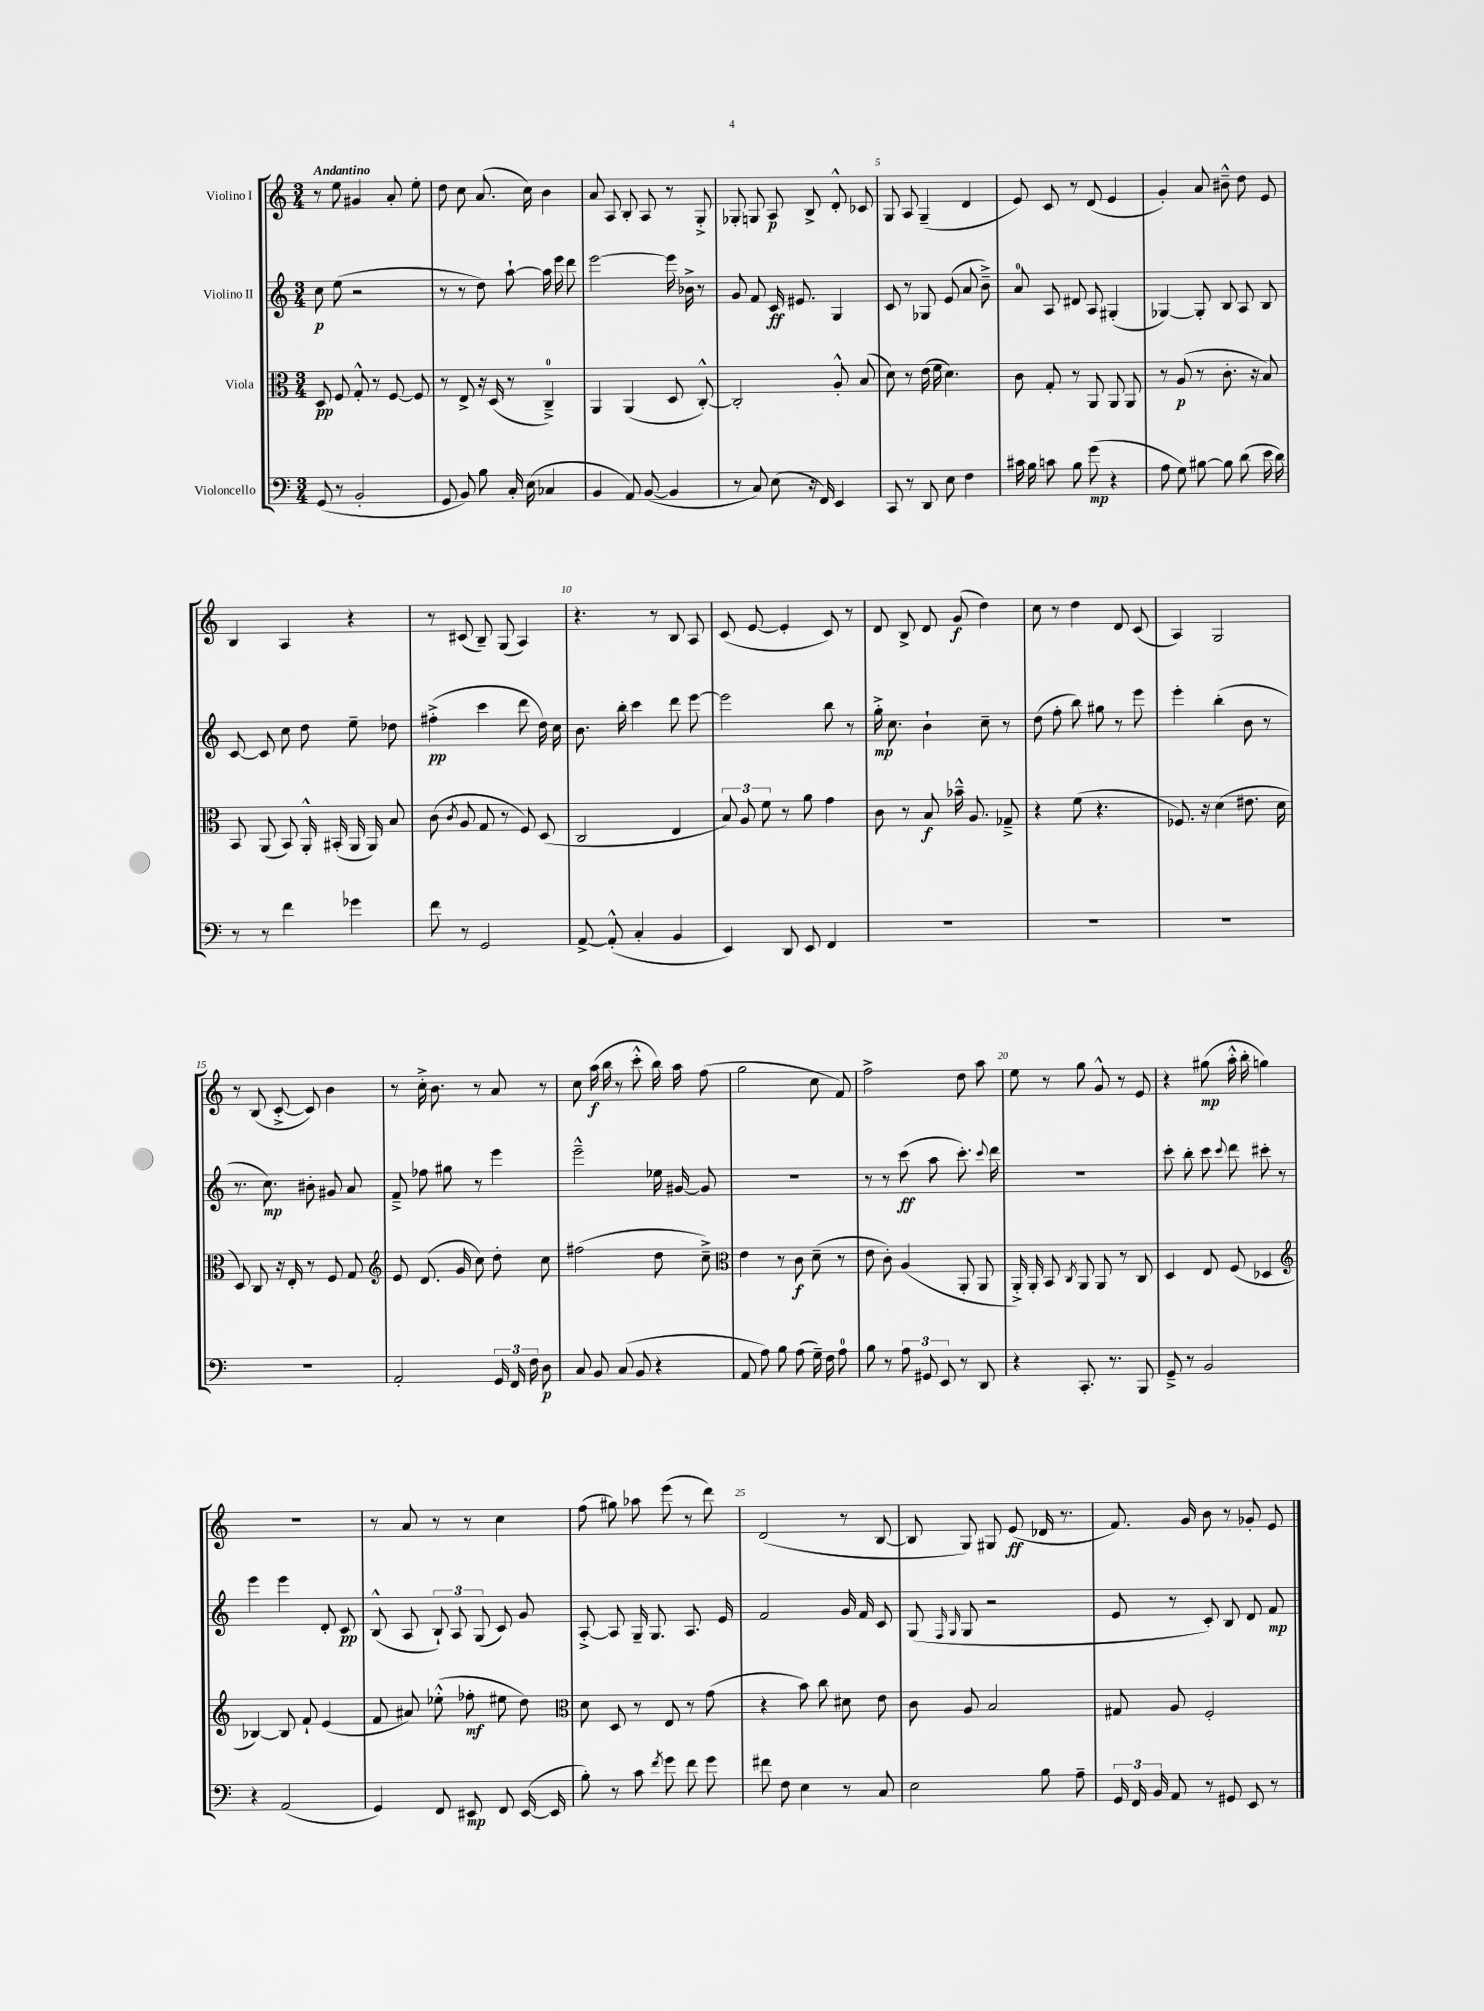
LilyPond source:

<<
\new StaffGroup <<
\new Staff = "s0" \with { instrumentName = "Violino I" } {
    \clef treble \key c \major \numericTimeSignature \time 3/4 \tempo "Andantino"
    \autoBeamOff r8 e''8 gis'4 a'8-. e''8-. |
    d''8 c''8 a'8.( c''16) b'4 |
    a'8 a8 b8-. a8 r8 g8-.-> |
    ges8-. g8 a8\p b8-> d'8-.-^ ces'8 |
    g8 a8 g4--( d'4 |
    e'8) c'8 r8 d'8( e'4 |
    g'4-.) a'8 bis'8---^ d''8 e'8 |
    b4 a4 r4 |
    r8 cis'8( b8--) g8( a4) |
    r4. r8 b8 a8 |
    c'8( e'8~ e'4-. c'8) r8 |
    d'8 b8-> d'8 g'8\f( d''4) |
    c''8 r8 d''4 d'8 c'8( |
    a4) g2 |
    r8 b8( c'8~-.-> c'8) b'4 |
    r8 c''16-.-> b'8. r8 a'8 r8 |
    c''8 a''16\f( b''16 r8 c'''8-.-^ b''16) a''16 f''8( |
    g''2 c''8 f'8) |
    f''2-> d''8 a''8 |
    e''8 r8 g''8 g'8-^ r8 e'8 |
    r4 gis''8\mp( a''16-.-^ b''16-. g''4) |
    R2. |
    r8 a'8 r8 r8 c''4 |
    f''8( gis''8) aes''8 e'''8( r8 d'''8) |
    d'2( r8 b8~ |
    b8 g8) gis8 e'8\ff( des'16 r8. |
    f'8.) g'16 b'8 r8 ges'8-. e'8 \bar "|." |
}
\new Staff = "s1" \with { instrumentName = "Violino II" } {
    \clef treble \key c \major \numericTimeSignature \time 3/4
    \autoBeamOff c''8\p e''8( r2 |
    r8 r8 d''8) a''8~-! a''16 e'''16 d'''8 |
    e'''2~ e'''16 bes'16-> r8 |
    g'8 f'8 c'16\ff eis'8. g4 |
    c'8 r8 ges8 e'8( a'8 b'8--->) |
    a'8-0 a8 dis'8 a8 gis4-.( |
    ges4~) ges8-. b8 a8 b8 |
    c'8~ c'8 c''8 d''8 e''8-- des''8 |
    fis''4-.->\pp( c'''4 d'''8 d''16) c''16 |
    b'8. b''16-. c'''4 d'''8 e'''8~ |
    e'''2 b''8 r8 |
    g''16-.->\mp c''8. b'4-! c''8-- r8 |
    d''8( f''8-. b''8) gis''8 r8 e'''8 |
    e'''4-. b''4-.( b'8 r8 |
    r8. c''8.\mp) bis'8-. gis'8 a'8 |
    f'8---> fes''8 gis''8 r8 e'''4 |
    e'''2---^ ees''16 gis'16~ gis'8 |
    R2. |
    r8 r8 c'''8\ff( a''8 c'''8.-.) \appoggiatura { c'''8 } d'''16 |
    R2. |
    c'''8-. b''8-. c'''8 \appoggiatura { c'''8 } d'''8 cis'''8-. r8 |
    e'''4 e'''4 d'8-. c'8\pp |
    b8-^( a8 \tuplet 3/2 { b8-!) a8 g8( } c'8) g'8 |
    a8~-.-> a8 g16-- g8. a8. e'16 |
    f'2 g'16 f'16 c'8 |
    g8( \grace { f16 g16 } g8 r2 |
    e'8 r8 c'8-.) b8 d'8 f'8\mp \bar "|." |
}
\new Staff = "s2" \with { instrumentName = "Viola" } {
    \clef alto \key c \major \numericTimeSignature \time 3/4
    \autoBeamOff d8\pp f8 g8-.-^ r8 f8~ f8 |
    r8 e8-> r16 d16( r8 c4-0--->) |
    a,4 a,4( d8 c8~-.-^) |
    c2-. a8-.-^ b8( |
    d'8) r8 e'16( f'16 d'4.) |
    c'8 g8-. r8 a,8 a,8 a,8 |
    r8 a8\p( r8 c'8.-. r16 b8) |
    b,8 a,8( b,8) a,16-.-^ bis,16-.( a,16 a,16) b8 |
    c'8( \acciaccatura { c'8 } a8 g8 r8 f8) d8( |
    c2 e4 |
    \tuplet 3/2 { b8) a8 f'8 } r8 a'8 g'4 |
    c'8 r8 b8\f bes'16---^ a8. ges8---> |
    r4 f'8( r4. |
    fes8.) r16 d'4( eis'8. d'16 |
    d8) c8 r16 e16-. r8 f8 g8 |
    \clef treble e'8 d'8.( g'16 c''8) d''8-. c''8 |
    fis''2( d''8 c''8--->) |
    \clef alto e'4 r8 c'8\f d'8--( r8 |
    e'8 c'8-.) a4( a,8-. a,8 |
    a,16-.->) a,16-. b,8 \acciaccatura { c8 } a,8 a,8 r8 c8 |
    d4 e8 f8( des4 |
    \clef treble bes4~) bes8 f'8-! e'4( |
    f'8 ais'8) ees''8-.-^( fes''8-.\mf eis''8 d''8) |
    \clef alto d'8 d8 r8 e8 r8 g'8( |
    r4 b'8) c''8 dis'8 e'8 |
    c'8 a8 b2 |
    gis8 a8 f2-. \bar "|." |
}
\new Staff = "s3" \with { instrumentName = "Violoncello" } {
    \clef bass \key c \major \numericTimeSignature \time 3/4
    \autoBeamOff g,8( r8 b,2-. |
    g,8 b,8) b8 c16-. e16( ces4 |
    b,4 a,8) b,8~( b,4 |
    r8 c8) e8( r16 f,16) e,4 |
    c,8 r8 d,8 e8 f4 |
    cis'16 b16 c'8 b8 g'8\mp( r4 |
    a8 g8) bis8~ bis8 d'8( e'16 d'16) |
    r8 r8 f'4 ges'4 |
    f'8 r8 g,2 |
    a,8~-> a,8-.-^( c4-. b,4 |
    e,4) d,8 e,8 f,4 |
    R2. |
    R2. |
    R2. |
    R2. |
    a,2-. \tuplet 3/2 { g,16 f,16 f16 } d8\p |
    c8 b,8 c8( b,8 r4 |
    a,8 a8) b8 a8( g16--) f16 a8-0 |
    b8 r8 \tuplet 3/2 { a8 gis,8 e,8 } r8 d,8 |
    r4 c,8.-. r8. b,,8 |
    g,8---> r8 b,2 |
    r4 a,2( |
    g,4) f,8 eis,8\mp f,8 eis,16~( eis,16 |
    b8-.) r8 c'8 \acciaccatura { f'8 } g'8 f'8 g'8 |
    fis'8 f8 e4 r8 c8 |
    e2 b8 a8-- |
    \tuplet 3/2 { g,16 f,16 b,16 } a,8 r8 gis,8 e,8 r8 \bar "|." |
}
>>
>>
\layout { \context { \Score \override BarNumber.break-visibility = ##(#f #t #t) barNumberVisibility = #(every-nth-bar-number-visible 5) } }
